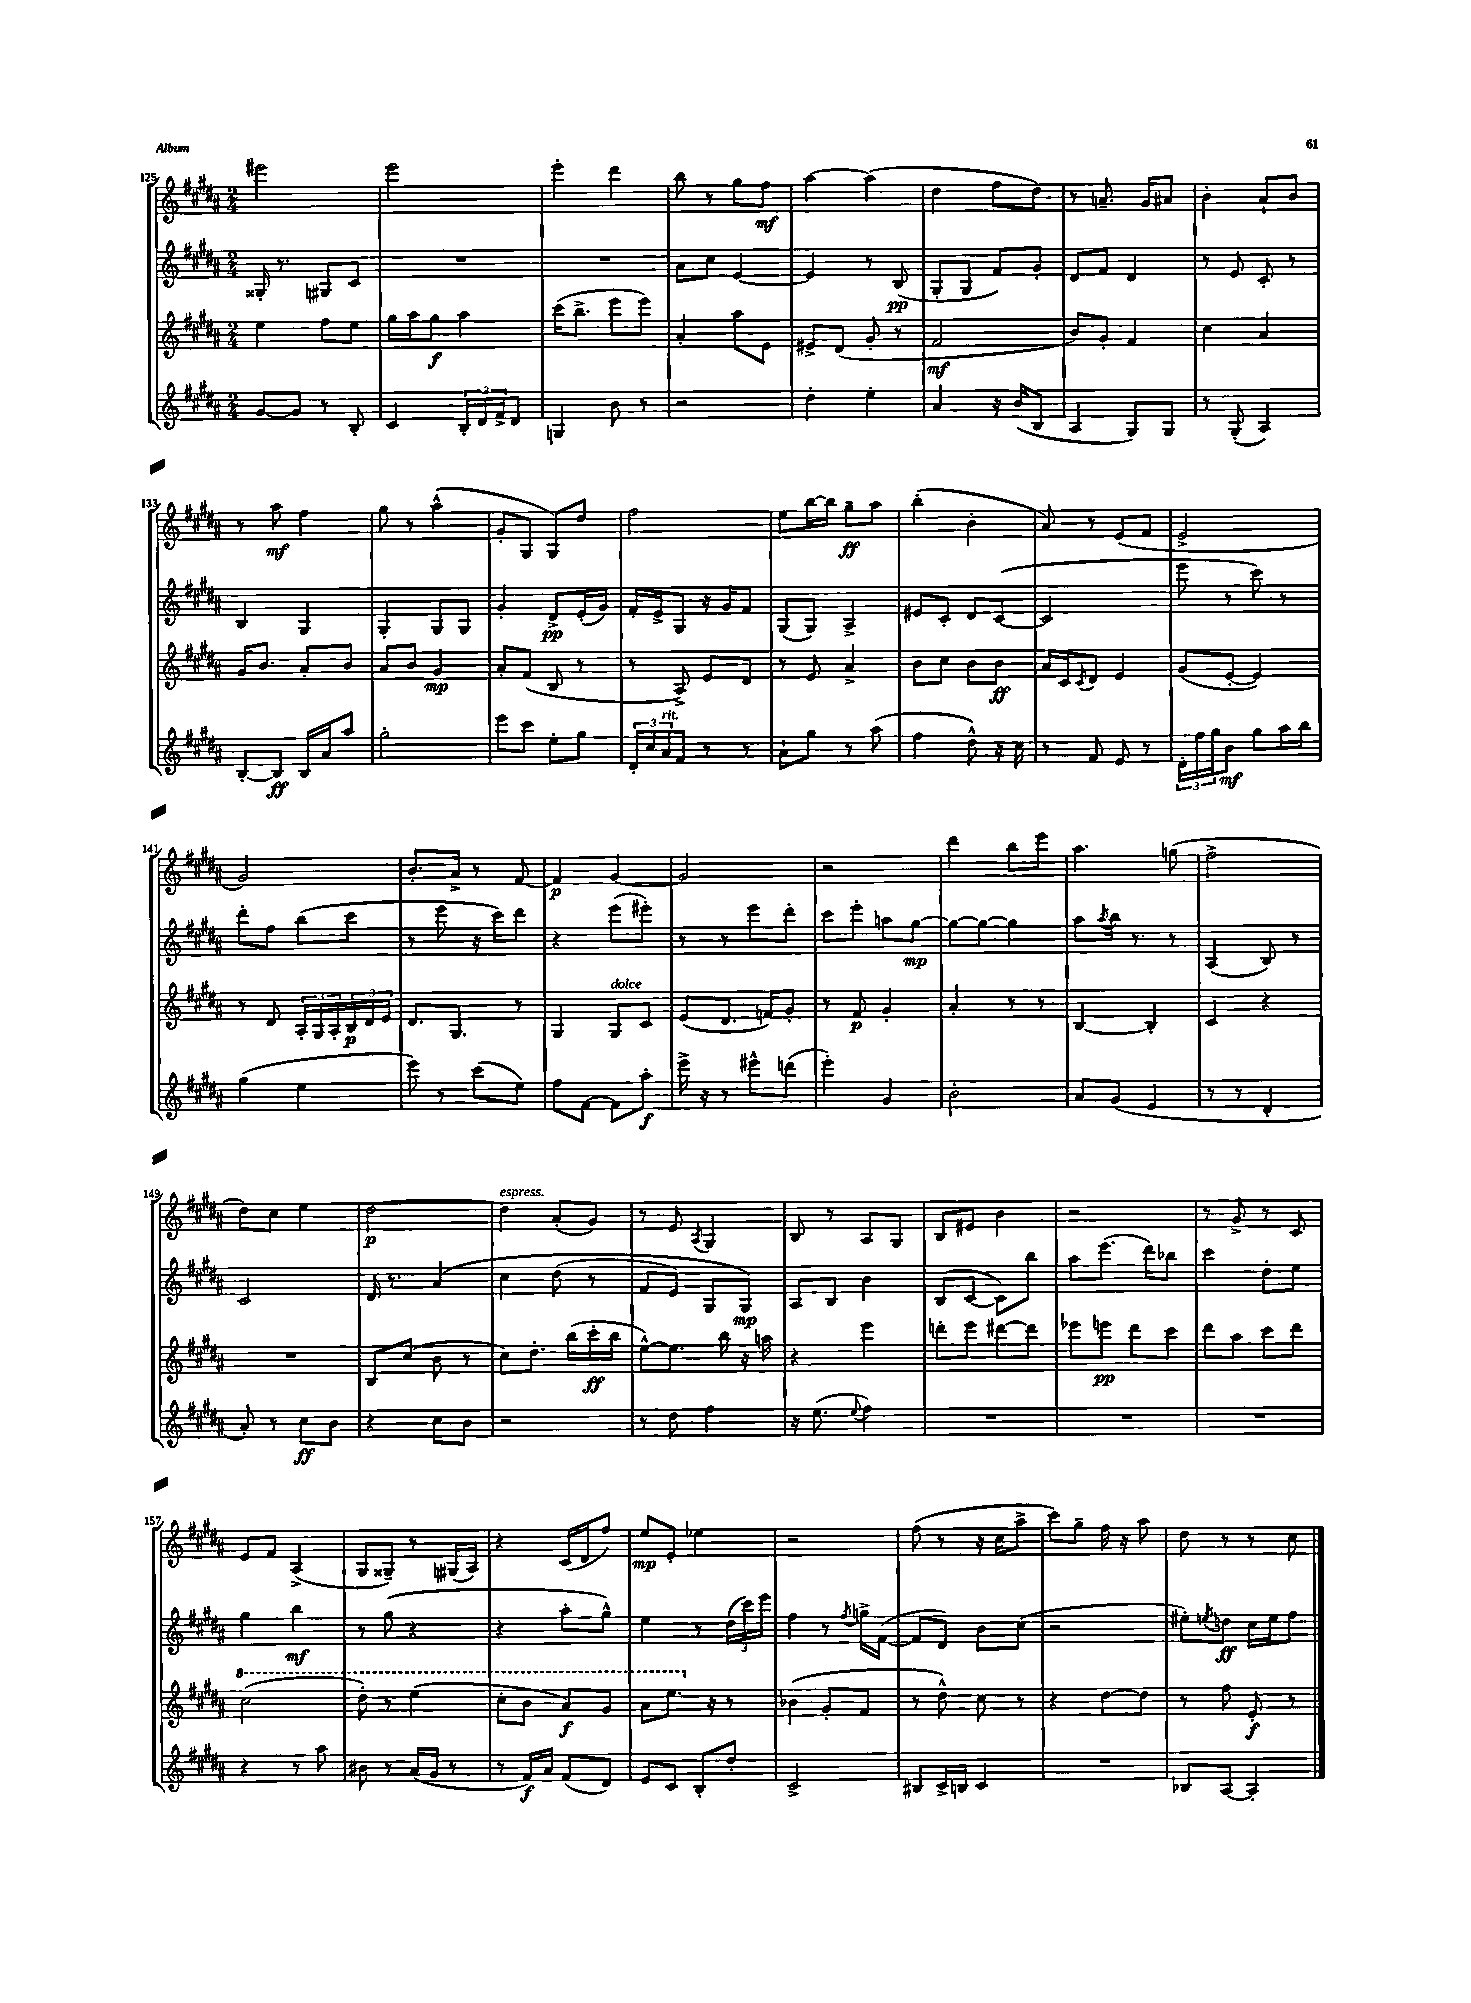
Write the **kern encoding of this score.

**kern	**dynam	**kern	**dynam	**kern	**dynam	**kern	**dynam
*part4	*part4	*part3	*part3	*part2	*part2	*part1	*part1
*staff4	*staff4	*staff3	*staff3	*staff2	*staff2	*staff1	*staff1
*clefG2	*	*clefG2	*	*clefG2	*	*clefG2	*
*k[f#c#g#d#a#]	*	*k[f#c#g#d#a#]	*	*k[f#c#g#d#a#]	*	*k[f#c#g#d#a#]	*
*M2/4	*	*M2/4	*	*M2/4	*	*M2/4	*
=125	=125	=125	=125	=125	=125	=125	=125
[8g#/L	.	4ee\	.	16G##X'/	.	2eee#X\	.
.	.	.	.	8.r	.	.	.
8g#/J]	.	.	.	.	.	.	.
8r	.	8ff#\L	.	8G#X/L	.	.	.
8B'/	.	8ee\J	.	8c#/J	.	.	.
=126	=126	=126	=126	=126	=126	=126	=126
4c#/	.	16gg#\LL	.	2r	.	2eee\	.
.	.	16aa#\J	.	.	.	.	.
.	.	8gg#\J	f	.	.	.	.
24B'/LL	.	4aa#\	.	.	.	.	.
24d#/	.	.	.	.	.	.	.
24f#^/J	.	.	.	.	.	.	.
8d#/J	.	.	.	.	.	.	.
=127	=127	=127	=127	=127	=127	=127	=127
4Gn/	.	(16ccc#\KL	.	2r	.	4eee'\	.
.	.	8.bb^\J	.	.	.	.	.
8b\	.	8eee\L	.	.	.	4ddd#\	.
8r	.	8eee\J)	.	.	.	.	.
=128	=128	=128	=128	=128	=128	=128	=128
2r	.	4a#'/	.	8a#\L	.	8bb\	.
.	.	.	.	8cc#\J	.	8r	.
.	.	8aa#\L	.	[4e/	.	8gg#\L	.
.	.	8e\J	.	.	.	8ff#\J	mf
=129	=129	=129	=129	=129	=129	=129	=129
4dd#'\	.	8e#X^/L	.	4e/]	.	[4aa#\	.
.	.	(8d#/J	.	.	.	.	.
4ee'\	.	8g#'/	.	8r	.	(4aa#\]	.
.	.	8r	.	(8B/	pp	.	.
=130	=130	=130	=130	=130	=130	=130	=130
4a#/	.	2f#/	mf	8G#'/L	.	4dd#\	.
.	.	.	.	8G#/J	.	.	.
16r	.	.	.	8f#/L)	.	8ff#\L	.
(16b/KL	.	.	.	.	.	.	.
8B/J	.	.	.	8g#'/J	.	8dd#\J)	.
=131	=131	=131	=131	=131	=131	=131	=131
4A#/	.	8b/L)	.	8d#/L	.	8r	.
.	.	8g#'/J	.	8f#/J	.	8.an~/	.
8G#/L)	.	4f#/	.	4d#/	.	.	.
.	.	.	.	.	.	16g#/KL	.
8G#/J	.	.	.	.	.	8a#X/J	.
=132	=132	=132	=132	=132	=132	=132	=132
8r	.	4cc#\	.	8r	.	4b'\	.
(8G#'/	.	.	.	8e/	.	.	.
4A#/)	.	4a#/	.	8c#'/	.	8a#`/L	.
.	.	.	.	8r	.	8b/J	.
!!LO:LB:g=z
=133	=133	=133	=133	=133	=133	=133	=133
[8B'/L	.	16g#/KL	.	4B/	.	8r	.
.	.	8.b/J	.	.	.	.	.
8B/J]	ff	.	.	.	.	8aa#\	mf
16B/LL	.	8a#'/L	.	4G#/	.	4ff#\	.
16a#/J	.	.	.	.	.	.	.
8aa#/J	.	8b/J	.	.	.	.	.
=134	=134	=134	=134	=134	=134	=134	=134
2gg#'\	.	8a#/L	.	4G#'/	.	8gg#\	.
.	.	8b/J	.	.	.	8r	.
.	.	4g#/	mp	8G#/L	.	(4aa#^^\	.
.	.	.	.	8G#/J	.	.	.
=135	=135	=135	=135	=135	=135	=135	=135
8eee\L	.	8a#'/L	.	4g#'/	.	8g#'/L	.
8ccc#\J	.	(8f#/J	.	.	.	8G#/J	.
8ee'\L	.	8B/	.	8d#^/L	pp	8G#/L)	.
8gg#\J	.	8r	.	(16e'/L	.	8dd#/J	.
.	.	.	.	16g#/JJ)	.	.	.
=136	=136	=136	=136	=136	=136	=136	=136
24d#'/LL	.	8r	.	16f#'/LL	.	2ff#\	.
24cc#/	.	.	.	.	.	.	.
.	.	.	.	16e^/J	.	.	.
!LO:TX:a:i:t=rit.	!	!	!	!	!	!	!
24a#/J	.	.	.	.	.	.	.
8f#/J	.	8A#^/)	.	8G#/J	.	.	.
8r	.	8e/L	.	16r	.	.	.
.	.	.	.	16g#/KL	.	.	.
8r	.	8d#/J	.	8f#/J	.	.	.
=137	=137	=137	=137	=137	=137	=137	=137
8a#`\L	.	8r	.	(8G#/L	.	8ee\L	.
8gg#\J	.	8e/	.	8G#/J)	.	[16bb\L	.
.	.	.	.	.	.	16bb\JJ]	.
8r	.	4a#^/	.	4A#^/	.	8gg#~\L	ff
(8aa#\	.	.	.	.	.	8aa#\J	.
=138	=138	=138	=138	=138	=138	=138	=138
4ff#\	.	8b\L	.	8e#X/L	.	(4bb'\	.
.	.	8cc#\J	.	8c#'/J	.	.	.
8dd#^^\)	.	8b\L	.	8d#/L	.	4b'\	.
16r	.	8b\J	ff	([8c#/J	.	.	.
16cc#\	.	.	.	.	.	.	.
=139	=139	=139	=139	=139	=139	=139	=139
8r	.	16a#/LL	.	2c#/]	.	8a#/)	.
.	.	16c#/J	.	.	.	.	.
.	.	8qc#/	.	.	.	.	.
8f#/	.	8d#/J	.	.	.	8r	.
8e/	.	4e/	.	.	.	(8e/L	.
8r	.	.	.	.	.	8f#/J	.
=140	=140	=140	=140	=140	=140	=140	=140
24d#'\LL	.	(8g#/L	.	8eee\	.	2e^/	.
24ff#\	.	.	.	.	.	.	.
24gg#\J	.	.	.	.	.	.	.
8b\J	mf	[8e'/J	.	8r	.	.	.
8gg#\L	.	4e/])	.	8ccc#\)	.	.	.
16aa#\L	.	.	.	8r	.	.	.
16bb\JJ	.	.	.	.	.	.	.
!!LO:LB:g=z
=141	=141	=141	=141	=141	=141	=141	=141
(4gg#\	.	8r	.	8ddd#'\L	.	2g#/)	.
.	.	8d#/	.	8ff#\J	.	.	.
4ee\	.	24A#'/LL	.	(8bb\L	.	.	.
.	.	24G#/	.	.	.	.	.
.	.	24A#'/	.	.	.	.	.
.	.	24B/	p	8ccc#\J	.	.	.
.	.	24d#/	.	.	.	.	.
.	.	24e/JJ	.	.	.	.	.
=142	=142	=142	=142	=142	=142	=142	=142
8eee\)	.	8.d#/L	.	8r	.	8.b'/L	.
8r	.	.	.	8eee\	.	.	.
.	.	8.G#/J	.	.	.	16a#^/Jk	.
(8ccc#\L	.	.	.	16r	.	8r	.
.	.	.	.	16ccc#\KL)	.	.	.
8ee\J)	.	8r	.	8ddd#\J	.	[8f#/	.
=143	=143	=143	=143	=143	=143	=143	=143
8ff#\L	.	4G#/	.	4r	.	4f#/]	p
[8f#\J	.	.	.	.	.	.	.
!	!	!LO:TX:a:i:t=dolce	!	!	!	!	!
8f#\L]	.	8G#/L	.	(8eee\L	.	[4g#/	.
8aa#'\J	f	8c#/J	.	8eee#X'\J)	.	.	.
=144	=144	=144	=144	=144	=144	=144	=144
16eee^\	.	(8e/L	.	8r	.	2g#/]	.
16r	.	.	.	.	.	.	.
8r	.	8.d#/J	.	8r	.	.	.
8eee#X^^\L	.	.	.	8eee\L	.	.	.
.	.	16fn/KL)	.	.	.	.	.
(8dddn\J	.	8g#'/J	.	8ddd#'\J	.	.	.
=145	=145	=145	=145	=145	=145	=145	=145
4eee'\)	.	8r	.	8ccc#\L	.	2r	.
.	.	8f#/	p	8eee'\J	.	.	.
4g#/	.	4g#'/	.	8aan\L	.	.	.
.	.	.	.	[8gg#\J	mp	.	.
=146	=146	=146	=146	=146	=146	=146	=146
2b'\	.	4a#'/	.	8gg#\L_	.	4ddd#\	.
.	.	.	.	8gg#\J_	.	.	.
.	.	8r	.	4gg#\]	.	8bb\L	.
.	.	8r	.	.	.	8eee\J	.
=147	=147	=147	=147	=147	=147	=147	=147
8a#/L	.	[4B/	.	8aa#\L	.	4.aa#\	.
.	.	.	.	8qaa#/	.	.	.
(8g#/J	.	.	.	16bb\Jk	.	.	.
.	.	.	.	8.r	.	.	.
4e/	.	4B'/]	.	.	.	.	.
.	.	.	.	8r	.	(8ggn\	.
=148	=148	=148	=148	=148	=148	=148	=148
8r	.	4c#/	.	(4A#/	.	2ff#^\	.
8r	.	.	.	.	.	.	.
4d#'/	.	4r	.	8B/)	.	.	.
.	.	.	.	8r	.	.	.
!!LO:LB:g=z
=149	=149	=149	=149	=149	=149	=149	=149
8a#'/)	.	2r	.	2c#/	.	8dd#\L)	.
8r	.	.	.	.	.	8cc#\J	.
8cc#\L	ff	.	.	.	.	4ee\	.
8b\J	.	.	.	.	.	.	.
=150	=150	=150	=150	=150	=150	=150	=150
4r	.	8B/L	.	16d#/	.	[2dd#\	p
.	.	.	.	8.r	.	.	.
.	.	(8cc#/J	.	.	.	.	.
8cc#\L	.	8b\	.	(4a#/	.	.	.
8b\J	.	8r	.	.	.	.	.
=151	=151	=151	=151	=151	=151	=151	=151
!	!	!	!	!	!	!LO:TX:a:i:t=espress.	!
2r	.	8cc#\L)	.	4cc#\	.	4dd#\]	.
.	.	8.dd#'\J	.	.	.	.	.
.	.	.	.	(8dd#\	.	(8a#'/L	.
.	.	(16bb\LL	.	.	.	.	.
.	.	16ccc#'\	ff	8r	.	8g#/J)	.
.	.	16bb\JJ	.	.	.	.	.
=152	=152	=152	=152	=152	=152	=152	=152
8r	.	[8ee^^\L)	.	8f#/L	.	8r	.
8dd#\	.	8.ee\J]	.	8e/J)	.	8e/	.
.	.	.	.	.	.	8qA#/	.
4ff#\	.	.	.	8G#/L	.	4G#/	.
.	.	16bb\	.	.	.	.	.
.	.	16r	.	8G#/J)	mp	.	.
.	.	16aan\	.	.	.	.	.
=153	=153	=153	=153	=153	=153	=153	=153
16r	.	4r	.	8A#/L	.	8B/	.
(8.ee\	.	.	.	.	.	.	.
.	.	.	.	8B/J	.	8r	.
8qqee/	.	.	.	.	.	.	.
4ff#\)	.	4eee\	.	4b\	.	8A#/L	.
.	.	.	.	.	.	8G#/J	.
=154	=154	=154	=154	=154	=154	=154	=154
2r	.	8dddn'\L	.	(8B/L	.	8B/L	.
.	.	8eee\J	.	[8c#/J	.	8e#X/J	.
.	.	[8ddd#X\L	.	8c#\L])	.	4b\	.
.	.	8ddd#\J]	.	8bb\J	.	.	.
=155	=155	=155	=155	=155	=155	=155	=155
2r	.	8eee-X\L	.	8aa#\L	.	2r	.
.	.	8eeen\J	pp	(8.eee\J	.	.	.
.	.	8ddd#\L	.	.	.	.	.
.	.	.	.	16ddd#\KL)	.	.	.
.	.	8ccc#\J	.	8bb-X\J	.	.	.
=156	=156	=156	=156	=156	=156	=156	=156
2r	.	8ddd#\L	.	4ccc#\	.	8r	.
.	.	8aa#\J	.	.	.	8g#^/	.
.	.	8ccc#\L	.	8dd#'\L	.	8r	.
.	.	8ddd#\J	.	8ee\J	.	8c#/	.
!!LO:LB:g=z
=157	=157	=157	=157	=157	=157	=157	=157
*	*	*8va	*	*	*	*	*
4r	.	(2ccc#\	.	4gg#\	.	8e/L	.
.	.	.	.	.	.	8f#/J	.
8r	.	.	.	4bb\	mf	(4A#^/	.
8aa#\	.	.	.	.	.	.	.
=158	=158	=158	=158	=158	=158	=158	=158
8b#X\	.	8ddd#'\)	.	8r	.	8G#/L	.
8r	.	8r	.	(8gg#\	.	8G##X~/J)	.
(16a#/LL	.	(4eee\	.	4r	.	8r	.
16g#/JJ	.	.	.	.	.	.	.
8r	.	.	.	.	.	(16G#X/LL	.
.	.	.	.	.	.	16A#/JJ)	.
=159	=159	=159	=159	=159	=159	=159	=159
8r	.	8ccc#'\L	.	4r	.	4r	.
16f#/LL)	f	8bb\J	.	.	.	.	.
16a#/JJ	.	.	.	.	.	.	.
(8f#/L	.	8aa#/L)	f	8aa#'\L	.	(16c#/LL	.
.	.	.	.	.	.	16d#/J	.
8d#/J)	.	8gg#/J	.	8gg#^^\J)	.	8ff#/J)	.
=160	=160	=160	=160	=160	=160	=160	=160
8e/L	.	8aa#\L	.	4ee\	.	8ee/L	mp
8c#/J	.	8.eee\J	.	.	.	8e'/J	.
8B'/L	.	.	.	8r	.	4ee-X\	.
*	*	*X8va	*	*	*	*	*
.	.	16r	.	.	.	.	.
8dd#'/J	.	8r	.	(24dd#\LL	.	.	.
.	.	.	.	24ccc#\)	.	.	.
.	.	.	.	24eee\JJ	.	.	.
=161	=161	=161	=161	=161	=161	=161	=161
2c#^/	.	(4b-X\	.	4ff#\	.	2r	.
.	.	8g#'/L	.	8r	.	.	.
.	.	.	.	8qff#/	.	.	.
.	.	8f#/J	.	16ggn^\LL	.	.	.
.	.	.	.	([16f#\JJ	.	.	.
=162	=162	=162	=162	=162	=162	=162	=162
8B#X/L	.	8r	.	8f#/L]	.	(8ff#\	.
16c#^/L	.	8dd#^^\)	.	8d#/J)	.	8r	.
16Bn/JJ	.	.	.	.	.	.	.
4c#/	.	8cc#\	.	8b\L	.	16r	.
.	.	.	.	.	.	16cc#\KL	.
.	.	8r	.	(8cc#\J	.	8aa#^\J	.
=163	=163	=163	=163	=163	=163	=163	=163
2r	.	4r	.	2r	.	8ccc#\L)	.
.	.	.	.	.	.	8gg#~\J	.
.	.	[8dd#\L	.	.	.	16ff#\	.
.	.	.	.	.	.	16r	.
.	.	8dd#\J]	.	.	.	8aa#\	.
=164	=164	=164	=164	=164	=164	=164	=164
8B-X/L	.	8r	.	8ee#X'\L)	.	8dd#\	.
.	.	.	.	8qeen/	.	.	.
[8A#/J	.	8ff#\	.	8ddn\J	ff	8r	.
4A#'/]	.	8e'/	f	16cc#\LL	.	8r	.
.	.	.	.	16ee\J	.	.	.
.	.	8r	.	8ff#\J	.	8cc#\	.
==	==	==	==	==	==	==	==
*-	*-	*-	*-	*-	*-	*-	*-
